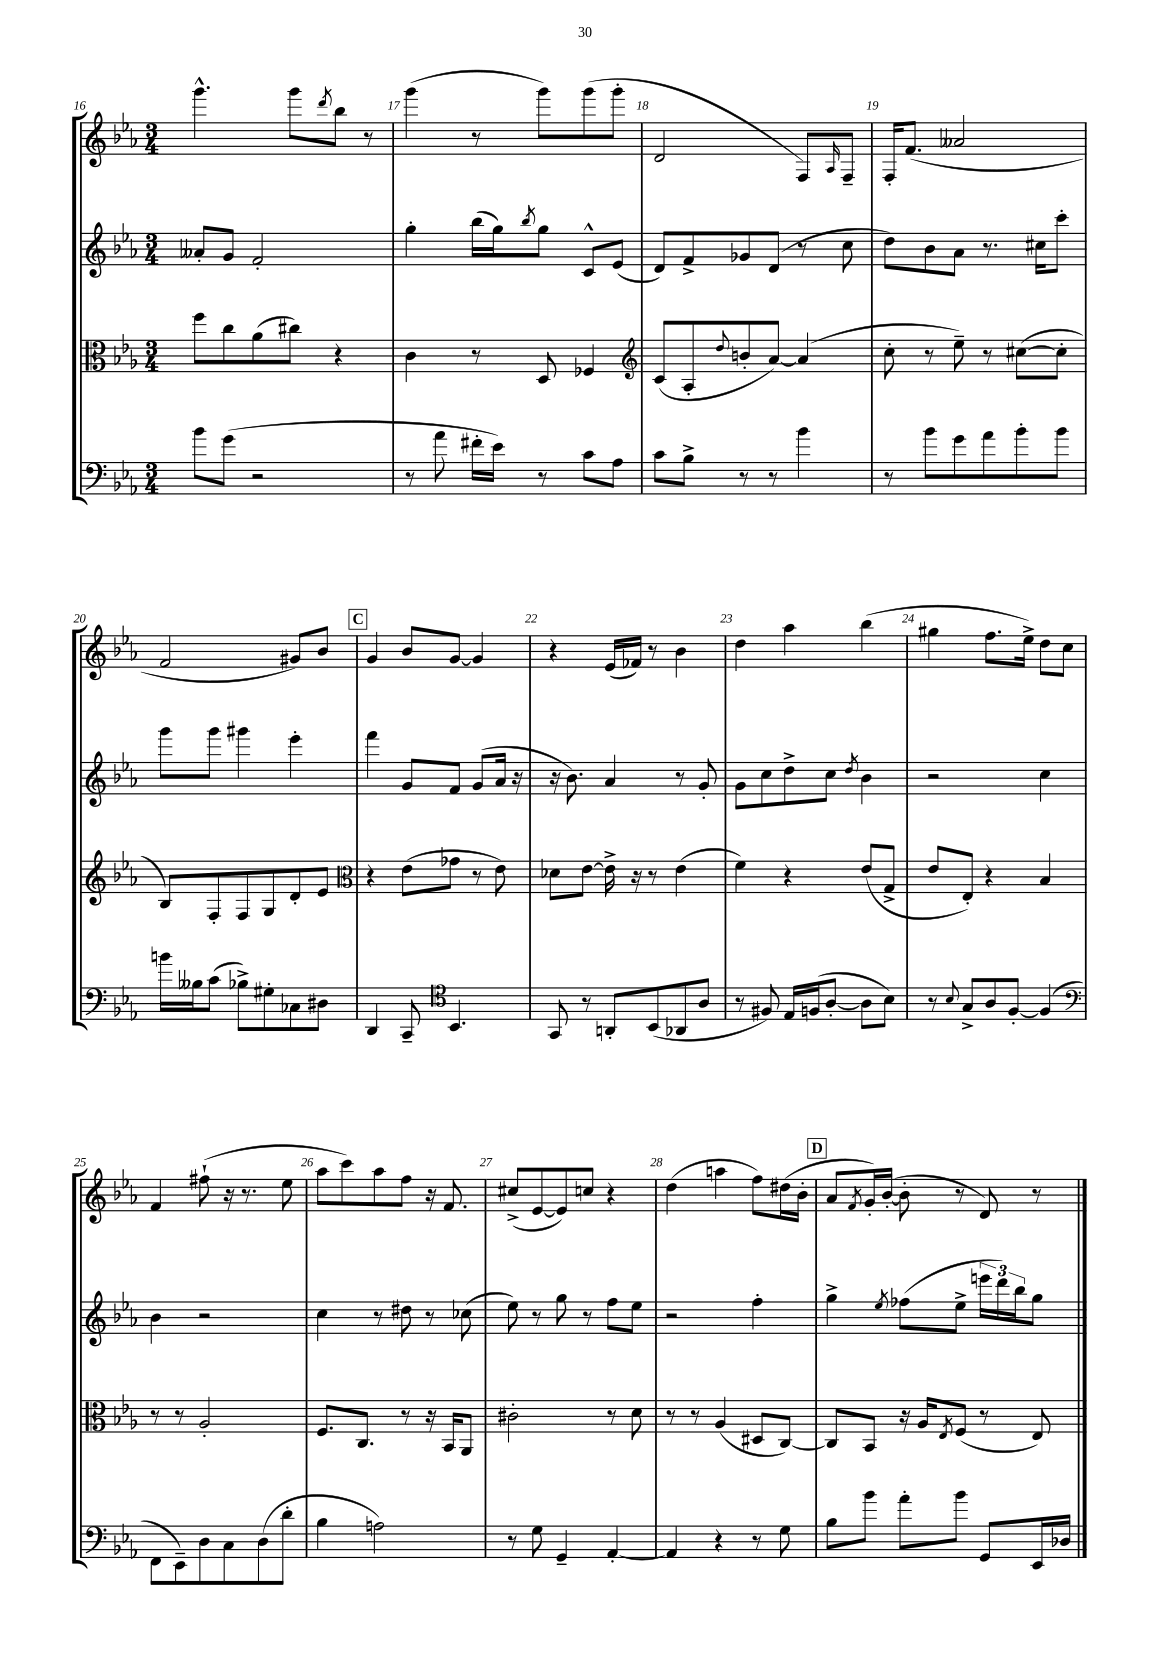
<<
\new StaffGroup <<
\new Staff = "s0" {
    \clef treble \key ees \major \numericTimeSignature \time 3/4
    g'''4.-^ g'''8 \acciaccatura { d'''8 } bes''8 r8 |
    g'''4( r8 g'''8) g'''8( g'''8-. |
    d'2 f8) \grace { aes16 } f8-- |
    f16-. f'8.( aeses'2 |
    f'2 gis'8) bes'8 |
    \mark \markup { \box "C" } g'4 bes'8 g'8~ g'4 |
    r4 ees'16( fes'16) r8 bes'4 |
    d''4 aes''4 bes''4( |
    gis''4 f''8. ees''16->) d''8 c''8 |
    f'4 fis''8-!( r16 r8. ees''8 |
    aes''8 c'''8) aes''8 f''8 r16 f'8. |
    cis''8->( ees'8~ ees'8) c''8 r4 |
    d''4( a''4 f''8) dis''16( bes'16-. |
    \mark \markup { \box "D" } aes'8 \acciaccatura { f'8 } g'16-.) bes'16~-.( bes'8-. r8 d'8) r8 \bar "|." |
}
\new Staff = "s1" {
    \clef treble \key ees \major \numericTimeSignature \time 3/4
    aeses'8-. g'8 f'2-. |
    g''4-. bes''16( g''16) \acciaccatura { bes''8 } g''8 c'8-^ ees'8( |
    d'8) f'8-> ges'8 d'8( r8 c''8 |
    d''8) bes'8 aes'8 r8. cis''16 c'''8-. |
    g'''8 g'''8 gis'''4 ees'''4-. |
    \mark \markup { \box "C" } f'''4 g'8 f'8 g'8( aes'16 r16 |
    r16 bes'8.) aes'4 r8 g'8-. |
    g'8 c''8 d''8-> c''8 \acciaccatura { d''8 } bes'4 |
    r2 c''4 |
    bes'4 r2 |
    c''4 r8 dis''8 r8 ces''8( |
    ees''8) r8 g''8 r8 f''8 ees''8 |
    r2 f''4-. |
    \mark \markup { \box "D" } g''4-> \acciaccatura { ees''8 } fes''8( ees''8-> \tuplet 3/2 { e'''16 d'''16) bes''16 } g''8 \bar "|." |
}
\new Staff = "s2" {
    \clef alto \key ees \major \numericTimeSignature \time 3/4
    f''8 c''8 aes'8( cis''8) r4 |
    c'4 r8 d8 fes4 |
    \clef treble c'8( aes8-. \appoggiatura { d''8 } b'8-. aes'8~) aes'4( |
    c''8-. r8 ees''8--) r8 cis''8~( cis''8-. |
    bes8) f8-. f8 g8 d'8-. ees'8 |
    \mark \markup { \box "C" } \clef alto r4 ees'8( ges'8 r8 ees'8) |
    des'8 ees'8~ ees'16-> r16 r8 ees'4( |
    f'4) r4 ees'8( g8-> |
    ees'8 ees8-.) r4 bes4 |
    r8 r8 aes2-. |
    f8. c8. r8 r16 bes,16 aes,8 |
    cis'2-. r8 d'8 |
    r8 r8 aes4( dis8 c8~) |
    \mark \markup { \box "D" } c8 bes,8 r16 aes16 \acciaccatura { ees8 } f8( r8 ees8) \bar "|." |
}
\new Staff = "s3" {
    \clef bass \key ees \major \numericTimeSignature \time 3/4
    bes'8 g'8( r2 |
    r8 aes'8 fis'16-. ees'16) r8 c'8 aes8 |
    c'8 bes8-> r8 r8 bes'4 |
    r8 bes'8 g'8 aes'8 bes'8-. bes'8 |
    b'16 beses16 c'8( bes8->) gis8-. ces8 dis8 |
    \mark \markup { \box "C" } d,4 c,8-- \clef tenor bes,4. |
    g,8 r8 a,8-. bes,8( aes,8 aes8 |
    r8 fis8) ees16 f16( aes8~-. aes8 bes8) |
    r8 \appoggiatura { bes8 } g8-> aes8 f8~-. f4( |
    \clef bass f,8 ees,8--) d8 c8 d8( d'8-. |
    bes4 a2) |
    r8 g8 g,4-- aes,4~-. |
    aes,4 r4 r8 g8 |
    \mark \markup { \box "D" } bes8 bes'8 aes'8-. bes'8 g,8 ees,16 des16 \bar "|." |
}
>>
>>
\layout { \context { \Score currentBarNumber = #16 \override BarNumber.break-visibility = ##(#f #t #t) barNumberVisibility = #all-bar-numbers-visible } }
